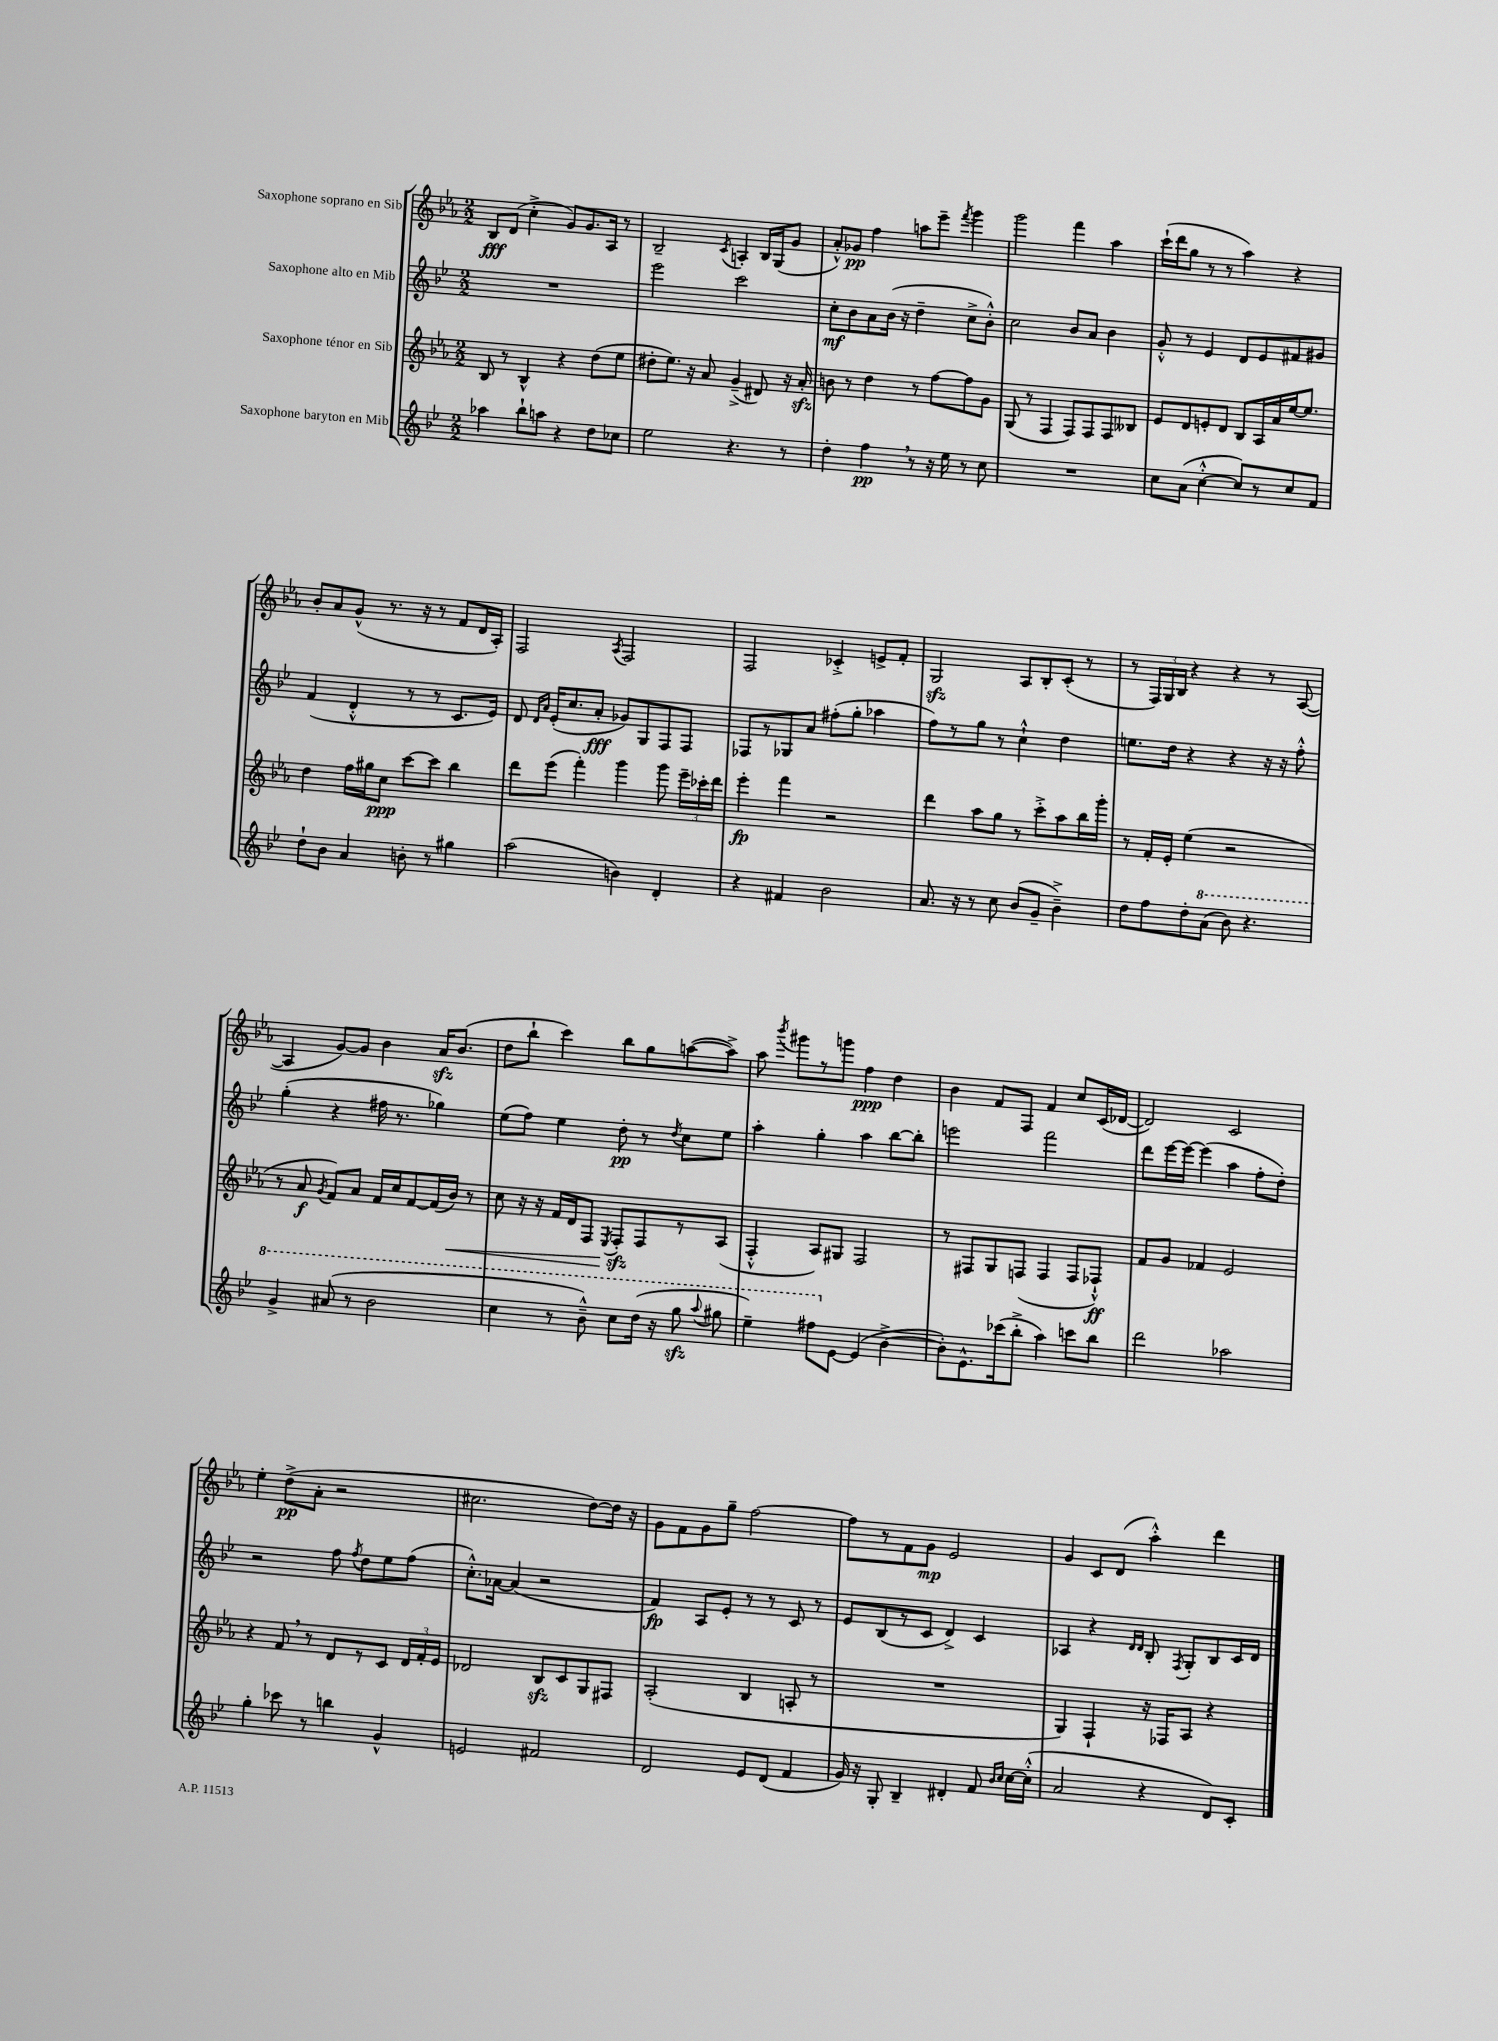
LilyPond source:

<<
\new StaffGroup <<
\new Staff = "s0" \with { instrumentName = "Saxophone soprano en Sib" } {
    \clef treble \key ees \major \numericTimeSignature \time 2/2
    \autoBeamOff bes8[\fff d'8]( c''4-.-> g'8[) g'8. aes16] r8 |
    bes2-- \acciaccatura { c'8 } a4-. bes16[ g16( g'8] |
    aes'8[-.-^) ges'8]\pp f''4 a''8[ ees'''8]-- \acciaccatura { f'''8 } g'''4 |
    g'''2 f'''4 aes''4 |
    c'''16[-!( d'''16 g''8] r8 r8 aes''4) r4 |
    bes'8[-. aes'8 g'8]-^( r8. r16 r8 f'8[ d'16 aes16]-.) |
    f2 \acciaccatura { aes8 } f2 |
    f2 ces'4-.-> e'8[-> f'8]-. |
    g2\sfz aes8[ bes8-. c'8]-.( r8 |
    r8 \tuplet 3/2 { f16[) g16 bes16] } r4 r4 r8 aes8~( |
    aes4 g'8[~) g'8] bes'4 aes'16[\sfz bes'8.]( |
    d''8[ bes''8]-! c'''4) bes''8[ g''8 a''8~( a''8]->) |
    aes''8 \acciaccatura { bes'''8 } gis'''8[ r8 g'''8] f''4\ppp d''4 |
    bes'4 f'8[ f8] f'4 c''8[ c'16( des'16]~ |
    des'2) c'2 |
    ees''4-. d''8[->\pp( aes'8]-. r2 |
    cis''2. d''8[~) d''16] r16 |
    g'8[ f'8 g'8 g''8]-- f''2~ |
    f''8[ r8 f'8 g'8]\mp ees'2 |
    g'4 c'8[ d'8]( aes''4-.-^) d'''4 \bar "|." |
}
\new Staff = "s1" \with { instrumentName = "Saxophone alto en Mib" } {
    \clef treble \key bes \major \numericTimeSignature \time 2/2
    \autoBeamOff R1 |
    ees'''2 c'''2 |
    c''8[-.\mf bes'8 a'8 bes'16]( r16 d''4-- c''8[-> bes'8]-.-^) |
    c''2 bes'8[ a'8] bes'4 |
    g'8-.-^ r8 ees'4 d'8[ ees'8 fis'8 gis'8] |
    f'4( d'4-.-^ r8 r8 c'8.[ ees'16]) |
    d'8 \grace { d'16[ a'16] } ees'16[-.( c''8. a'8]-.\fff ges'8[) g8 f8 f8] |
    fes8[ r8 ges8 a'8] fis''8[-.( g''8]-. aes''4 |
    f''8[) r8 g''8] r8 c''4-!-^ d''4 |
    e''8.[ d''16] r4 r4 r16 r16 f''8-.-^ |
    g''4-.( r4 fis''16 r8. ges''4) |
    ees''8[( f''8]) ees''4 d''8-.\pp r8 \acciaccatura { d''8 } c''8[ ees''8] |
    a''4-. g''4-. a''4 bes''8[~ bes''8]-. |
    e'''2 f'''2 |
    d'''8[ ees'''16~ ees'''16]~ ees'''4( a''4 f''8[-. d''8]-.) |
    r2 f''8 \acciaccatura { f''8 } d''8[ ees''8 f''8]( |
    c''8.[-.-^) aes'16]~ aes'4( r2 |
    f'4\fp) a8[ ees'8]-. r8 r8 c'8 r8 |
    ees'8[ bes8( r8 c'8] d'4->) c'4 |
    aes4 r4 \grace { d'16[ d'16] } bes8-. \acciaccatura { f8 } g8[-. bes8 c'16 d'16] \bar "|." |
}
\new Staff = "s2" \with { instrumentName = "Saxophone ténor en Sib" } {
    \clef treble \key ees \major \numericTimeSignature \time 2/2
    \autoBeamOff bes8 r8 bes4-^ r4 d''8[( ees''8] |
    dis''8[-. ees''8.]) r16 aes'8 g'4--->( dis'8) r16 aes'16-.\sfz |
    b'8 r8 d''4 r8 f''8[~ f''8 g'8] |
    g8( r8 f4 f8[) f8 f8 beses8] |
    ees'8[ d'8 e'8-. d'8] bes8[ aes16 aes'16 ees''16~ ees''8.] |
    d''4 f''16[ gis''16 c''8]\ppp c'''8[~ c'''8] bes''4 |
    d'''8[ ees'''8]( f'''4-.) g'''4 g'''8 \tuplet 3/2 { ees'''16[-- ces'''16-. d'''16] } |
    ees'''4-.\fp f'''4 r2 |
    d'''4 aes''8[ g''8] r8 c'''8[-.-> aes''8 bes''16 g'''16]-. |
    r8 f'16[-. ees'16]-. ees''4( r2 |
    r8 aes'8\f \acciaccatura { g'8 } f'8[) aes'8] f'16[ c''16 f'8~ f'16( bes'16]\<) r8 |
    c''8 r16 r16 f'16[ d'16 f8] \acciaccatura { ees8 } f8[-.\sfz\! f8 r8 aes8]( |
    f4-.-^ aes8[) gis8] f2 |
    r8 fis8[ g8 f8]( f4 f8[ fes8]-!-^\ff) |
    f'8[ g'8] fes'4 ees'2 |
    r4 f'8 \breathe r8 d'8[ r8 c'8] \tuplet 3/2 { d'16[ f'16-. ees'16] } |
    des'2 bes8[\sfz c'8 g8 fis8] |
    aes2-.( bes4 a8-. r8 |
    R1 |
    g4) f4-! r16 fes16[ aes8] r4 \bar "|." |
}
\new Staff = "s3" \with { instrumentName = "Saxophone baryton en Mib" } {
    \clef treble \key bes \major \numericTimeSignature \time 2/2
    \autoBeamOff aes''4 bes''8[-! a''8] r4 d''8[ ces''8] |
    ees''2 r4. r8 |
    d''4-. f''4\pp \breathe r8 r16 ees''16 r8 c''8 |
    R1 |
    c''8[ a'8]( c''4~-.-^ c''8[) r8 c''8 f'8] |
    d''8[-! bes'8] a'4 b'8-. r8 gis''4 |
    a''2( b'4) d'4-. |
    r4 fis'4 bes'2 |
    a'8. r16 r8 c''8 bes'8[( g'8]-- bes'4--->) |
    d''8[ f''8 d''8-. \ottava #1 a''8]( bes''8) r4. |
    g''4-> ais''8( r8 bes''2 |
    c'''4 r8 bes''8---^) c'''8[ d'''16]( r16 g'''8\sfz \appoggiatura { a'''8 } gis'''8 |
    ees'''4--) fis'''8[ \ottava #0 ees'8]~ ees'4( bes'4~-> |
    bes'8[-.) ees'8.-^ ces'''16( bes''8]-.-> a''4) c'''8[ bes''8] |
    d'''2 aes''2 |
    g''4-. ces'''8 r8 b''4 g'4-^ |
    e'2 fis'2 |
    d'2 ees'8[ d'8]( f'4 |
    g'16) r16 g8-. bes4-- dis'4-. f'8 \grace { bes'16[ c''16] } c''16[~ c''16]-.-^( |
    a'2 r4 d'8[) c'8]-. \bar "|." |
}
>>
>>
\layout { \context { \Score \remove "Bar_number_engraver" } }
